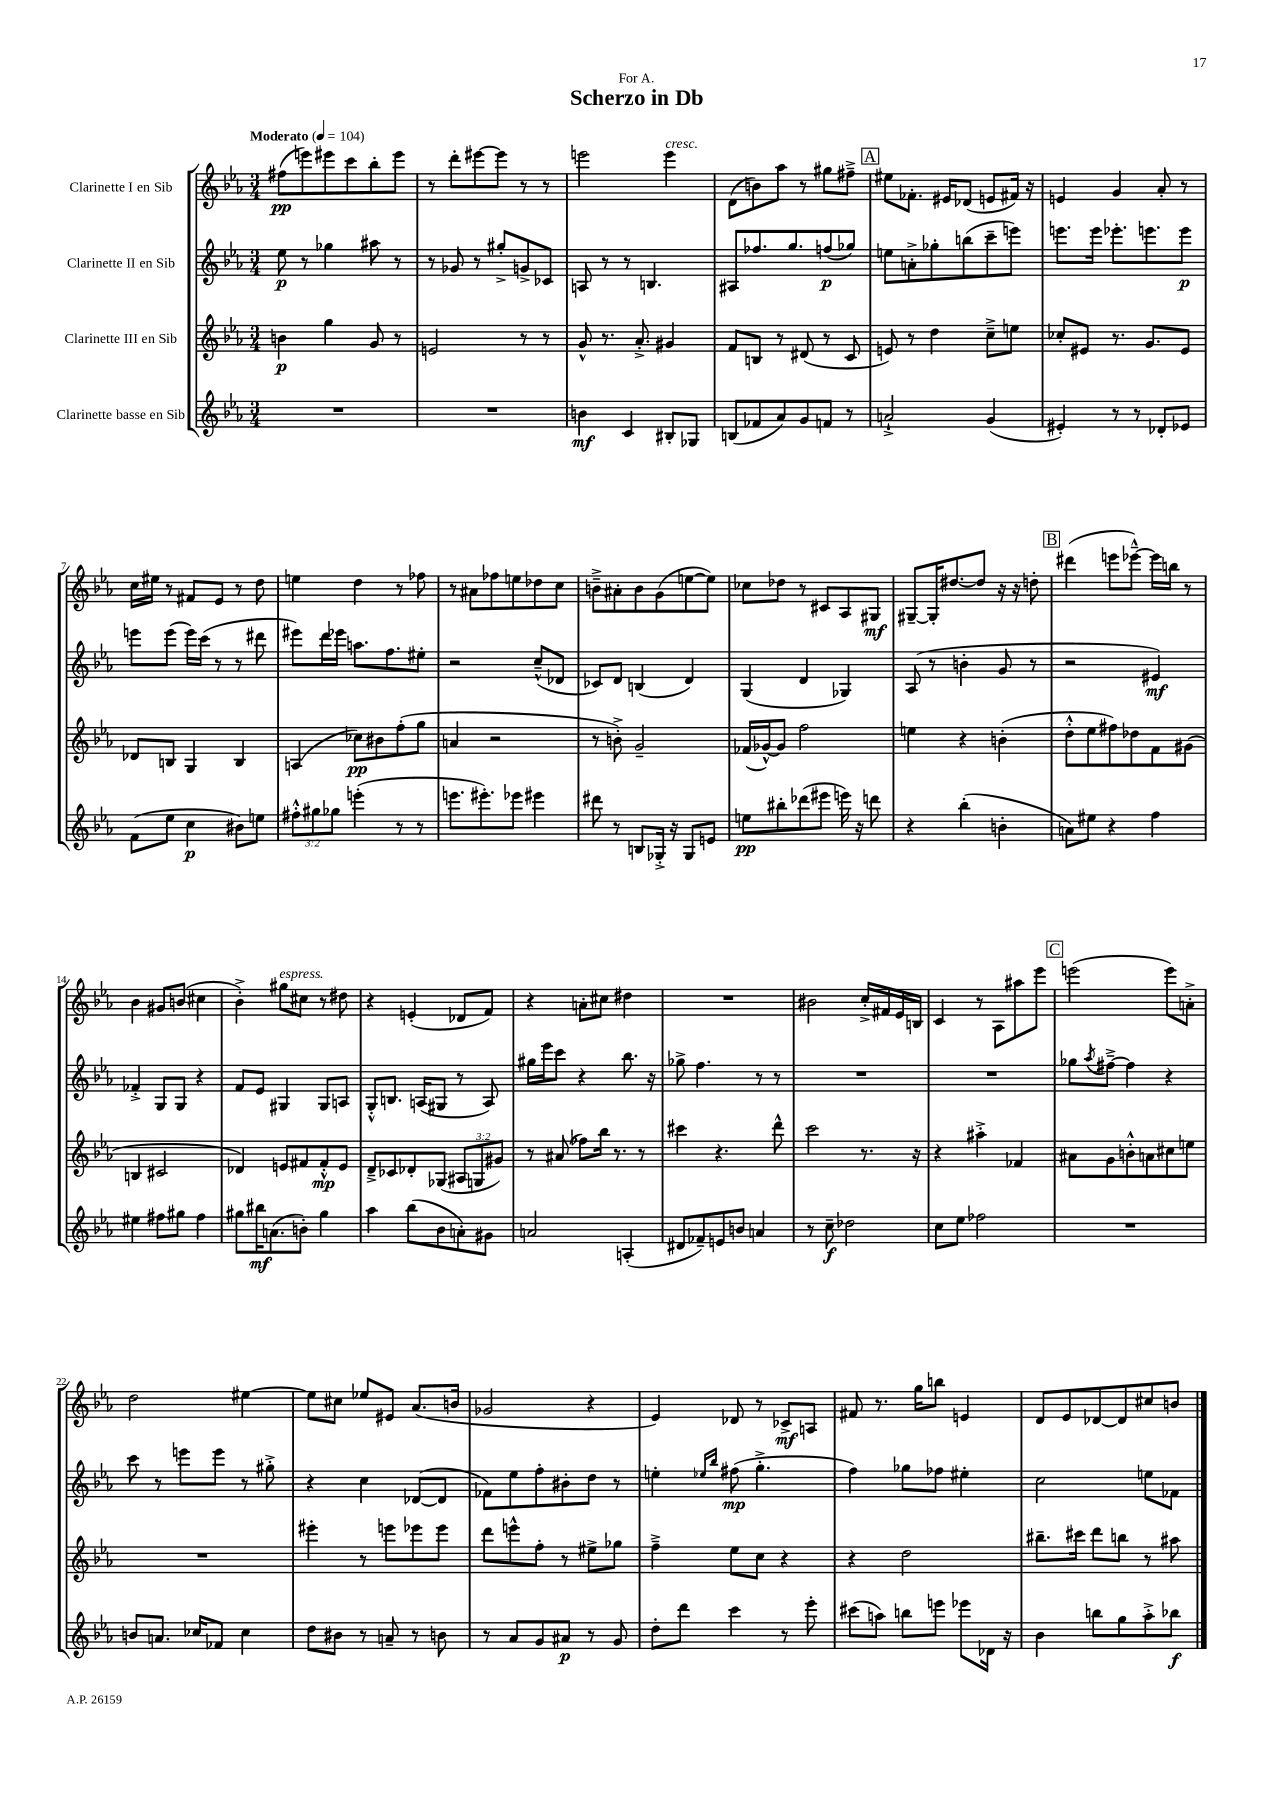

**kern	**kern	**kern	**kern
*staff4	*staff3	*staff2	*staff1
*clefG2	*clefG2	*clefG2	*clefG2
*k[b-e-a-]	*k[b-e-a-]	*k[b-e-a-]	*k[b-e-a-]
*M3/4	*M3/4	*M3/4	*M3/4
*MM104	*MM104	*MM104	*MM104
2.r	4b	8ee-	(8ff#
.	.	8r	8eee)
.	4gg	4gg-	8eee#
.	.	.	8ccc
.	8g	8aa#	8bb-'
.	8r	8r	8eee#
=	=	=	=
2.r	2e	8r	8r
.	.	8g-	8ddd'
.	.	8r	[8eee#
.	.	8gg#'^	8eee#]
.	8r	8g^	8r
.	8r	8c-	8r
=	=	=	=
4b	8g^^	8A	2eee
.	8.r	8r	.
4c	.	8r	.
.	8.a-'^	.	.
.	.	4.B	.
8B#'	4g#	.	4eee
8G-	.	.	.
=	=	=	=
(8B	8f	8A#	(8d
8f-	8B	8.ff-	8b)
8a-)	8r	.	8aa-
.	.	8.gg	.
8g	(8d#	.	8r
8f	8r	(8ff	8gg#
8r	8c	8gg-)	8ff#~^
=	=	=	=
2a`^	8e)	8ee	8ee#
.	8r	8a'^	8.f-'
.	4dd	8gg-'	.
.	.	.	16e#
.	.	(8bb	(8d-
(4g	8cc~^	8ccc~	8e
.	8ee	8eee)	16f#)
.	.	.	16r
=	=	=	=
4e#')	8cc-'	8.eee	4e
.	8e#	.	.
.	.	16eee	.
8r	8.r	8.eee-'	4g
8r	.	.	.
.	8.g	8.eee	.
8d-'	.	.	8a-'
8e-	8e#	8eee	8r
=	=	=	=
(8f	8d-	8eee	16cc
.	.	.	16ee#
8ee-	8B	(8eee	8r
4cc	4G	16eee)	8f#
.	.	(16ccc	.
.	.	8r	8e-
8b#)	4B	8r	8r
8ee	.	8ddd#	8dd
=	=	=	=
12ff#'^^	(4A	8eee#)	4ee
12gg#	.	.	.
.	.	16ddd	.
12gg-	.	.	.
.	.	16eee-	.
(4eee'	8cc-)	8.aa	4dd
.	8b#	.	.
.	.	8.ff	.
8r	(8ff'	.	8r
8r	8gg	8ee#'	8ff-
=	=	=	=
8.eee	4a	2r	8r
.	.	.	8a#
8.eee#')	.	.	.
.	2r	.	8ff-
8eee-	.	.	8ee
4eee#	.	(8cc~^^	8dd-
.	.	8d-	8cc
=	=	=	=
8ddd#	8r	8c-)	8b~^
8r	8b'^)	8d	8a#'
8B	2g~	(4B	8b
16G-'^	.	.	(8g
16r	.	.	.
8G-	.	4d)	[8ee
8e	.	.	8ee])
=	=	=	=
8ee	(16f-	(4G	8cc-
.	[16g-^^)	.	.
8bb#'	8g-]	.	8dd-
(8ddd-	2ff	4d	8r
8eee#	.	.	8c#
16eee)	.	4G-)	8A-
16r	.	.	.
8ddd	.	.	8G#
=	=	=	=
4r	4ee	(8A-	[8G#~
.	.	8r	16G#']
.	.	.	[8.dd#
(4bb-'	4r	4b'	.
.	.	.	8dd#]
4b'	(4b'	8g	16r
.	.	.	16r
.	.	8r	8dd'
=	=	=	=
8a)	8dd'^^	2r	(4ddd#
8ee#	8ee-	.	.
4r	8ff#)	.	8eee
.	8dd-	.	[8eee-~^^)
4ff	8f	4e#)	16eee-]
.	.	.	16bb
.	(8g#	.	8r
=	=	=	=
4ee#	4B	4f-'^	4b-
8ff#	2c#	8G	8g#
8gg#	.	8G	(8b
4ff#	.	4r	4cc#
=	=	=	=
8gg#	4d-)	8f	4b-'^)
16bb#	.	8e-	.
(8.a	.	.	.
.	8e	4G#	8gg#
8b')	8f#	.	8cc#
4gg#	8f#'^^	8G#	8r
.	8e	8A	8dd#
=	=	=	=
4aa-	8d~^	8G'^^	4r
.	8c-	8.B	.
(8bb-	8d-'	.	(4e'
.	.	(16A	.
8b-	(8G-	8G#	.
8a')	12A#	8r	8d-
.	12G	.	.
8g#	.	8A)	8f)
.	12g#)	.	.
=	=	=	=
2a	8r	16gg#	4r
.	.	16eee-	.
.	(8a#	8ccc	.
.	8ff-)	4r	8a'
.	16bb-	.	8cc#
.	8.r	.	.
(4A'	.	8.bb-	4dd#
.	8r	.	.
.	.	16r	.
=	=	=	=
8d#	4ccc#	8gg-^	2.r
8f-~)	.	4.ff	.
8e	4.r	.	.
8b	.	.	.
4a	.	8r	.
.	8ddd^^	8r	.
=	=	=	=
8r	2ccc	2.r	2b#
8cc~	.	.	.
2dd-	.	.	.
.	8.r	.	16cc'^
.	.	.	16f#
.	.	.	16e-
.	16r	.	16B
=	=	=	=
8cc	4r	2.r	4c
8ee-	.	.	.
2ff-	4aa#'^	.	8r
.	.	.	8A-
.	4f-	.	8aa#
.	.	.	8eee-
=	=	=	=
2.r	8a#	8gg-	(2eee
.	.	8qaa-	.
.	8g	[8ff#~^	.
.	8b'^^	4ff#]	.
.	8a	.	.
.	8cc#	4r	8eee)
.	8ee	.	8a'^
=	=	=	=
8b	2.r	8ccc	2dd
8.a	.	8r	.
.	.	8eee	.
16cc-	.	.	.
8f-	.	8eee	.
4cc-	.	8r	[4ee#
.	.	8gg#'^	.
=	=	=	=
8dd	4eee#'	4r	8ee#]
8b#	.	.	8cc#
8r	8r	4cc	8ee-
8a~	8eee	.	8e#
8r	8eee-	([8d-	(8.a-
8b	8eee-	8d-]	.
.	.	.	16b
=	=	=	=
8r	8ddd	8f-)	2g-
8a-	8eee^^	8ee-	.
8g	8ff'	8ff'	.
8a#	8r	8b#'	.
8r	8ee#^	8dd	4r
8g	8gg-	8r	.
=	=	=	=
8dd'	4ff~^	4ee'	4e-)
8ddd	.	.	.
.	.	16qqee-	.
.	.	16qqbb-	.
4ccc	8ee-	(8ff#	8d-
.	8cc	4.gg'^	8r
8r	4r	.	8c-^
8eee-'	.	.	8A
=	=	=	=
(8ccc#	4r	4ff)	8f#
8aa)	.	.	8.r
8bb	2dd	8gg-	.
.	.	.	16gg
8eee	.	8ff-	8bb
8eee-	.	4ee#'	4e
16d-	.	.	.
16r	.	.	.
=	=	=	=
4b-	8.bb#~	2cc	8d
.	.	.	8e-
.	16ccc#	.	.
8bb	8ddd	.	[8d-
8gg	8bb	.	8d-]
8aa-'^	8r	8ee	8cc#
8bb-	8aa#	8f-	8b
==	==	==	==
*-	*-	*-	*-
